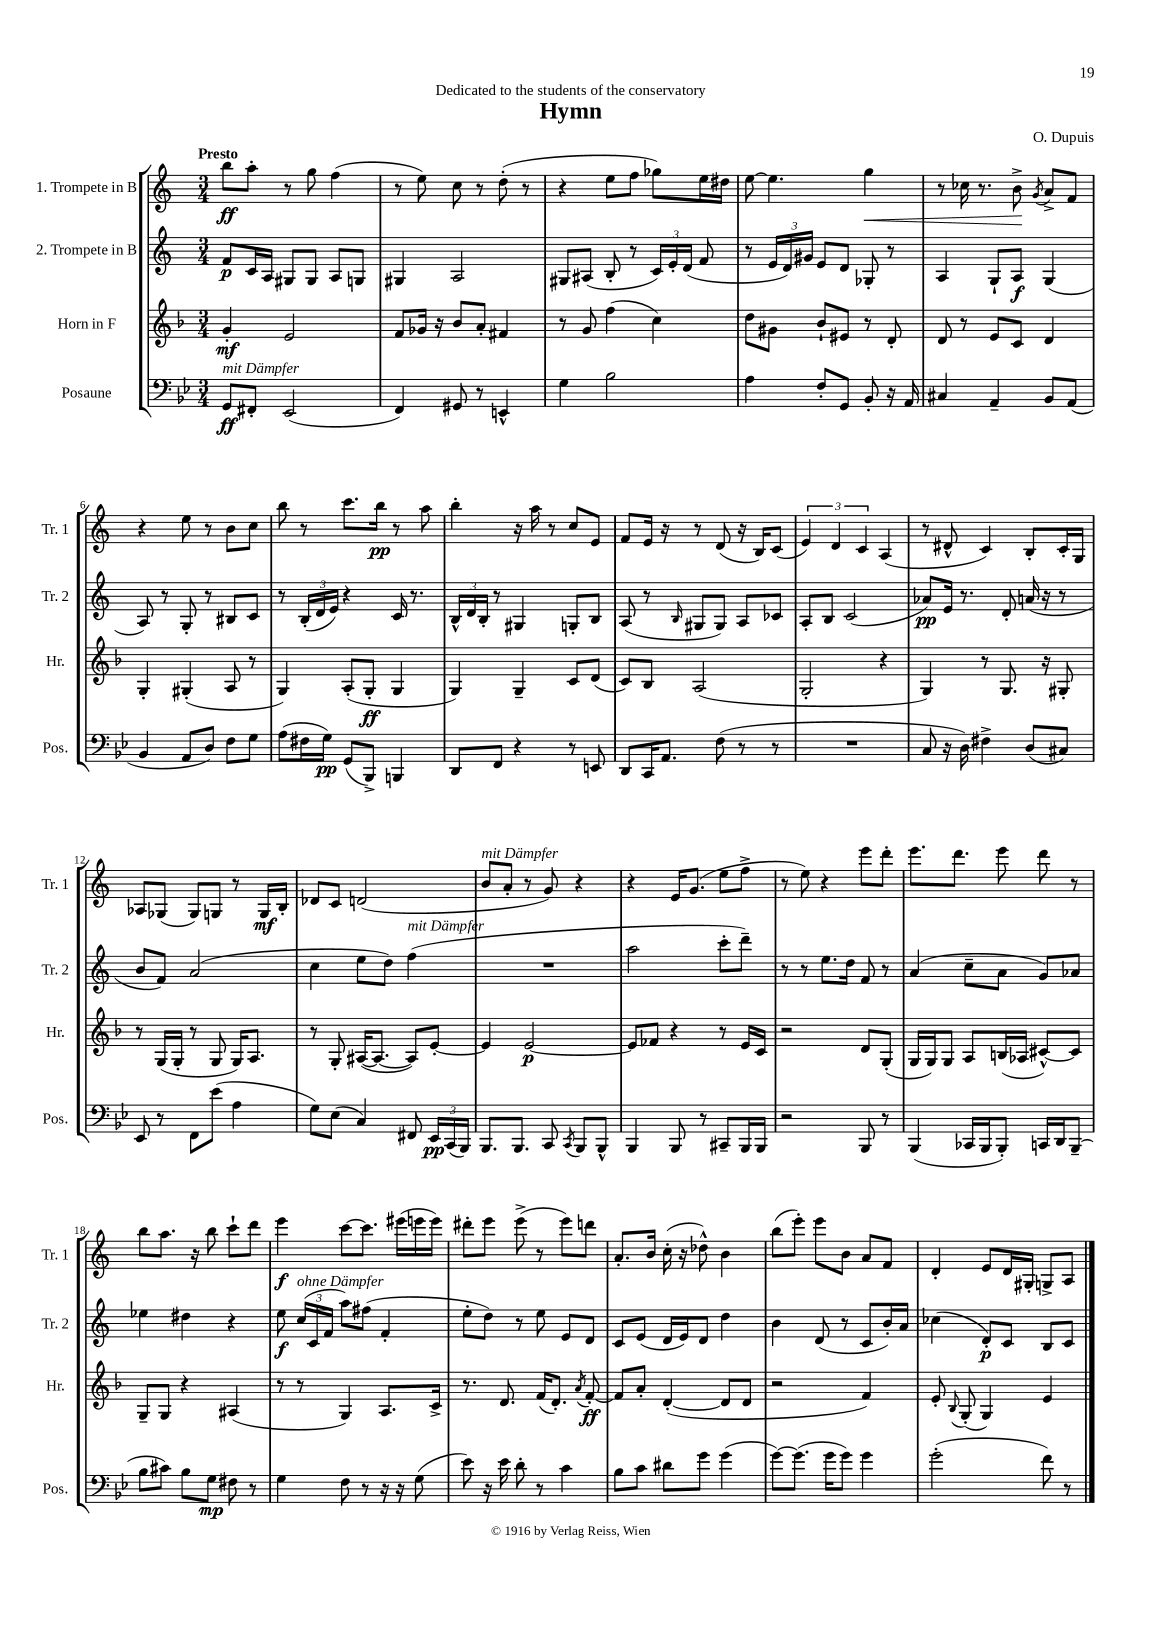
\header { title = "Hymn" composer = "O. Dupuis" dedication = "Dedicated to the students of the conservatory" }
<<
\new StaffGroup <<
\new Staff = "s0" \with { instrumentName = "1. Trompete in B" shortInstrumentName = "Tr. 1" } {
    \clef treble \key c \major \numericTimeSignature \time 3/4 \tempo "Presto"
    \autoBeamOff b''8[\ff a''8]-. r8 g''8 f''4( |
    r8 e''8) c''8 r8 d''8-.( r8 |
    r4 e''8[ f''8] ges''8[) e''16 dis''16] |
    e''8~ e''4. g''4\< |
    r8 ces''16 r8. b'8->\! \acciaccatura { g'8 } a'8[-> f'8] |
    r4 e''8 r8 b'8[ c''8] |
    b''8 r8 c'''8.[ b''16]\pp r8 a''8 |
    b''4-. r16 a''16 r8 c''8[ e'8] |
    f'8[ e'16] r16 r8 d'8( r16 b16[) c'8]( |
    \tuplet 3/2 { e'4) d'4 c'4 } a4( |
    r8 dis'8-^ c'4) b8[-. c'16-. g16] |
    aes8[ ges8]( ges8[) g8] r8 g16[\mf b16]-. |
    des'8[ c'8] d'2( |
    b'8[^\markup { \italic "mit Dämpfer" } a'8]-. r8 g'8) r4 |
    r4 e'16[ g'8.]( e''8[ f''8]-> |
    r8 e''8) r4 e'''8[ d'''8]-. |
    e'''8.[ d'''8.] e'''8 d'''8 r8 |
    b''8[ a''8.] r16 b''8 c'''8[-! d'''8] |
    e'''4\f c'''8[~ c'''8.] eis'''16[( e'''16 e'''16]) |
    dis'''8[-. e'''8] e'''8->( r8 e'''8[) d'''8] |
    a'8.[-. b'16] c''16-.( r16 des''8-^) b'4 |
    b''8[( e'''8]-.) e'''8[ b'8] a'8[ f'8] |
    d'4-. e'8[ d'16 gis16]-. g8[-> a8] \bar "|." |
}
\new Staff = "s1" \with { instrumentName = "2. Trompete in B" shortInstrumentName = "Tr. 2" } {
    \clef treble \key c \major \numericTimeSignature \time 3/4
    \autoBeamOff f'8[\p c'16 a16] gis8[ gis8] a8[ g8] |
    gis4 a2 |
    gis8[ ais8]( b8-. r8 \tuplet 3/2 { c'16[) e'16-. d'16]( } f'8 |
    r8 \tuplet 3/2 { e'16[ d'16) gis'16] } e'8[ d'8] ges8-. r8 |
    a4 g8[-! a8]\f g4( |
    a8) r8 g8-. r8 bis8[ c'8] |
    r8 \tuplet 3/2 { b16[-.( d'16 e'16]) } r4 c'16 r8. |
    \tuplet 3/2 { b16[-^ d'16 b16]-. } r8 gis4 g8[-. b8] |
    a8( r8 \grace { b16 } gis8[ gis8]) a8[ ces'8] |
    a8[-. b8] c'2( |
    aes'8[\pp) e'16] r8. d'8-. a'16( r16 r8 |
    b'8[ f'8]) a'2( |
    c''4 e''8[ d''8]) f''4^\markup { \italic "mit Dämpfer" }( |
    R2. |
    a''2 c'''8[-. d'''8]--) |
    r8 r8 e''8.[ d''16] f'8 r8 |
    a'4( c''8[-- a'8] g'8[) aes'8] |
    ees''4 dis''4 r4 |
    e''8\f \tuplet 3/2 { c''16[^\markup { \italic "ohne Dämpfer" }( c'16 f'16] } a''8[) fis''8]( f'4-. |
    e''8[-. d''8]) r8 e''8 e'8[ d'8] |
    c'8[ e'8]( d'16[ e'16) d'8] d''4 |
    b'4 d'8( r8 c'8[ b'16-.) a'16] |
    ces''4( d'8[-.\p) c'8] b8[ c'8] \bar "|." |
}
\new Staff = "s2" \with { instrumentName = "Horn in F" shortInstrumentName = "Hr." } {
    \clef treble \key f \major \numericTimeSignature \time 3/4
    \autoBeamOff g'4-.\mf e'2 |
    f'8[ ges'16] r16 bes'8[ a'8]-. fis'4 |
    r8 g'8 f''4( c''4) |
    d''8[ gis'8] bes'8[-! eis'8] r8 d'8-. |
    d'8 r8 e'8[ c'8] d'4 |
    g4-. gis4-.( a8 r8 |
    g4) a8[-.( g8]-.\ff g4 |
    g4) g4-- c'8[ d'8]( |
    c'8[) bes8] a2( |
    g2-. r4 |
    g4) r8 g8. r16 gis8-. |
    r8 g16[( g16]-. r8 g8 g16[) a8.] |
    r8 g8-. ais16[~( ais8.]~ ais8[) e'8]~-. |
    e'4 e'2~\p |
    e'8[ fes'8] r4 r8 e'16[ c'16] |
    r2 d'8[ g8]-.( |
    g16[ g16) g8] a8[ b16( aes16] cis'8[~-^) cis'8] |
    g8[-- g8] r4 ais4( |
    r8 r8 g4) a8.[ c'16]-> |
    r8. d'8. f'16[( d'8.]-.) \acciaccatura { a'8 } f'8~-.\ff |
    f'8[ a'8]-. d'4~-.( d'8[ d'8] |
    r2 f'4) |
    e'8-. \appoggiatura { bes8 } g8-.( g4) e'4 \bar "|." |
}
\new Staff = "s3" \with { instrumentName = "Posaune" shortInstrumentName = "Pos." } {
    \clef bass \key bes \major \numericTimeSignature \time 3/4
    \autoBeamOff g,8[\ff^\markup { \italic "mit Dämpfer" } fis,8]-. ees,2( |
    f,4) gis,8 r8 e,4-^ |
    g4 bes2 |
    a4 f8[-. g,8] bes,8-. r16 a,16 |
    cis4 a,4-- bes,8[ a,8]( |
    bes,4 a,8[ d8]) f8[ g8] |
    a8[( fis16 g16]\pp) g,8[( bes,,8]->) b,,4 |
    d,8[ f,8] r4 r8 e,8 |
    d,8[ c,16 a,8.] f8( r8 r8 |
    R2. |
    c8 r16 d16) fis4-> d8[( cis8]) |
    ees,8 r8 f,8[ ees'8]( a4 |
    g8[) ees8]( c4) fis,8 \tuplet 3/2 { ees,16[\pp c,16( bes,,16]) } |
    bes,,8.[ bes,,8.] c,8 \acciaccatura { c,8 } bes,,8[ bes,,8]-^ |
    bes,,4 bes,,8 r8 cis,8[-- bes,,16 bes,,16] |
    r2 bes,,8 r8 |
    bes,,4( ces,16[ bes,,16 bes,,8]-.) c,16[ d,16 bes,,8]--( |
    bes8[ cis'8]) bes8[ g8]\mp fis8 r8 |
    g4 f8 r8 r16 r16 g8( |
    ees'8) r16 ees'16 d'8-. r8 c'4 |
    bes8[ c'8] dis'8[ g'8] g'4( |
    g'8[~) g'8.]( g'16[ g'8]) g'4 |
    g'2-.( f'8) r8 \bar "|." |
}
>>
>>
